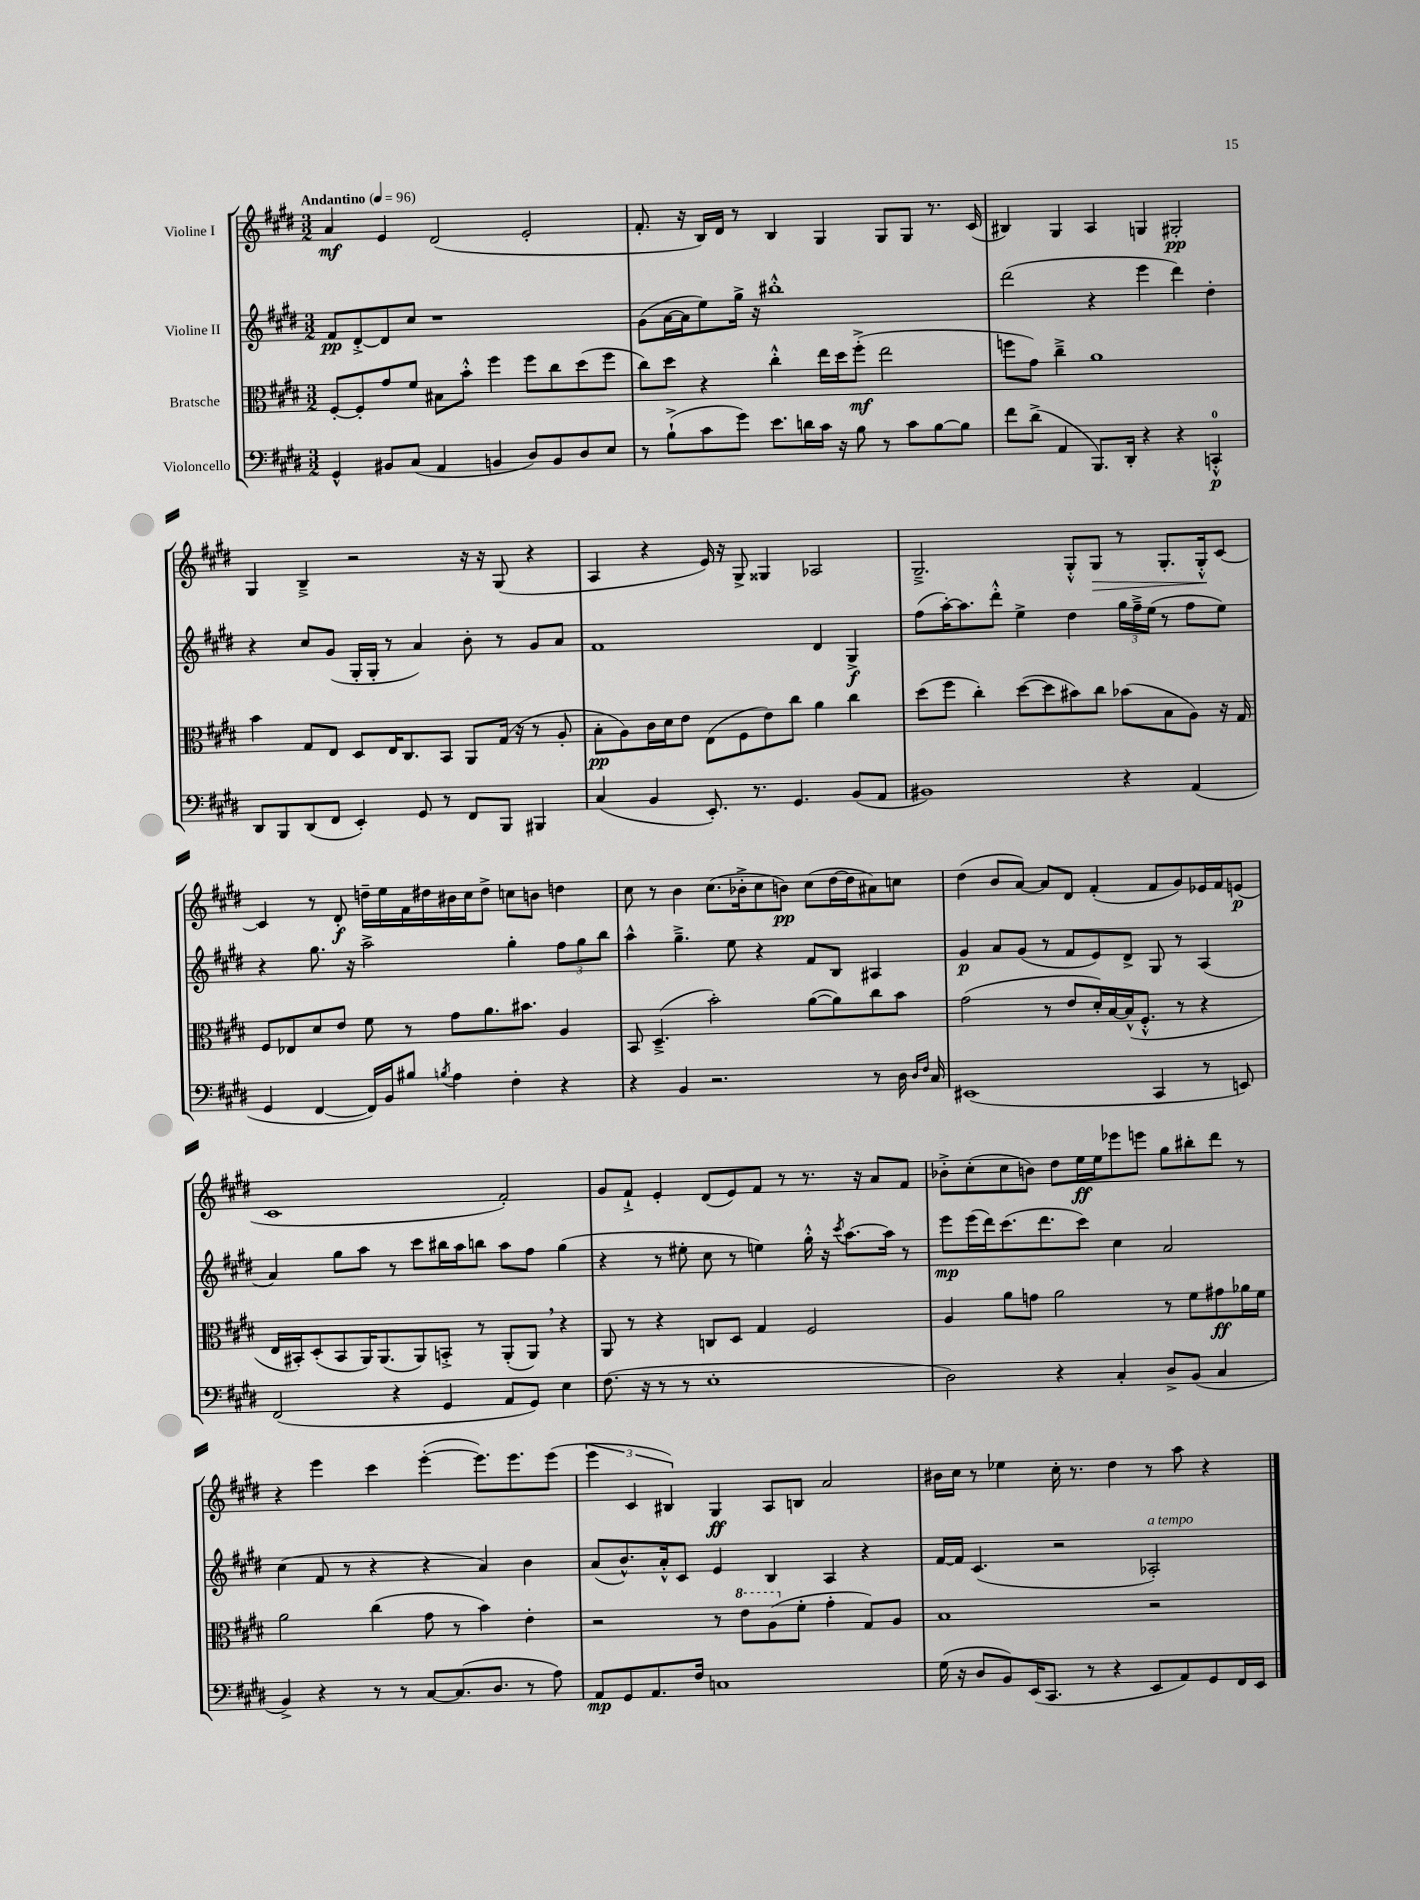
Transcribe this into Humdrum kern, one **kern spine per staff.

**kern	**dynam	**kern	**dynam	**kern	**dynam	**kern	**dynam
*part4	*part4	*part3	*part3	*part2	*part2	*part1	*part1
*staff4	*staff4	*staff3	*staff3	*staff2	*staff2	*staff1	*staff1
*I"Violoncello	*	*I"Bratsche	*	*I"Violine II	*	*I"Violine I	*
*clefF4	*	*clefC3	*	*clefG2	*	*clefG2	*
*k[f#c#g#d#]	*	*k[f#c#g#d#]	*	*k[f#c#g#d#]	*	*k[f#c#g#d#]	*
*M3/2	*	*M3/2	*	*M3/2	*	*M3/2	*
*MM96	*	*MM96	*	*MM96	*	*MM96	*
=1	=1	=1	=1	=1	=1	=1	=1
!	!	!	!	!	!	!LO:TX:a:B:t=Andantino	!
4GG#^^/	.	[8F#'/L	.	8f#/L	pp	4a/	mf
.	.	8F#'/]	.	[8d#'^/	.	.	.
8BB#X/L	.	8g#/	.	8d#/]	.	4e/	.
(8C#/J	.	8f#/J	.	8cc#/J	.	.	.
4AA/	.	8B#X\L	.	1r	.	(2d#/	.
.	.	8b'^^\J	.	.	.	.	.
4BBn/	.	4ff#\	.	.	.	.	.
8D#/L)	.	8ff#\L	.	.	.	2e'/	.
8BB/	.	8cc#\	.	.	.	.	.
8D#/	.	(8dd#\	.	.	.	.	.
8E/J	.	8ff#\J	.	.	.	.	.
=2	=2	=2	=2	=2	=2	=2	=2
8r	.	8cc#\L)	.	(8g#\L	.	8.f#'/	.
(8B`^\L	.	8dd#\J	.	[16a\L	.	.	.
.	.	.	.	16a\J]	.	16r	.
8c#\	.	4r	.	8ee\)	.	16B/LL)	.
.	.	.	.	.	.	16d#/JJ	.
8g#\J)	.	.	.	16gg#^\Jk	.	8r	.
.	.	.	.	16r	.	.	.
8.e\L	.	4cc#'^^\	.	1bb#X'^^	.	4B/	.
16dn\L	.	.	.	.	.	.	.
16c#\JJ	.	16ee\LL	.	.	.	4G#/	.
16r	.	16dd#\J	.	.	.	.	.
8B\	.	(8ff#'^\J	mf	.	.	.	.
8r	.	2ee\	.	.	.	8G#/L	.
8c#\L	.	.	.	.	.	8G#/J	.
[8B\	.	.	.	.	.	8.r	.
8B\J]	.	.	.	.	.	.	.
.	.	.	.	.	.	(16c#/	.
=3	=3	=3	=3	=3	=3	=3	=3
8f#\L	.	8ffn\L	.	(2ddd#\	.	4B#X/)	.
(8d#^\J	.	8g#\J)	.	.	.	.	.
4AA/	.	4cc#~^\	.	.	.	4G#/	.
8.BBB/L)	.	1a	.	4r	.	4A/	.
16DD#'/Jk	.	.	.	.	.	.	.
4r	.	.	.	4eee\	.	4Gn/	.
4r	.	.	.	4ddd#\)	.	2G#X'/	pp
4CCn'^^/	p	.	.	4dd#'\	.	.	.
!!LO:LB:g=z
=4	=4	=4	=4	=4	=4	=4	=4
8DD#/L	.	4b\	.	4r	.	4G#/	.
8BBB/	.	.	.	.	.	.	.
(8DD#/	.	8G#/L	.	8cc#/L	.	4B~^/	.
8FF#/J	.	8E/J	.	(8g#/J	.	.	.
4EE'/)	.	8D#/L	.	16G#'/LL	.	2r	.
.	.	.	.	16G#'/JJ	.	.	.
.	.	16E/K	.	8r	.	.	.
.	.	8.C#/	.	.	.	.	.
8GG#/	.	.	.	4a/)	.	.	.
8r	.	8BB/J	.	.	.	.	.
8FF#/L	.	8AA/L	.	8b'\	.	16r	.
.	.	.	.	.	.	16r	.
8BBB/J	.	(16G#/Jk	.	8r	.	(8G#/	.
.	.	16r	.	.	.	.	.
4BBB#X/	.	8r	.	8g#/L	.	4r	.
.	.	8A'/	.	8a/J	.	.	.
=5	=5	=5	=5	=5	=5	=5	=5
(4C#/	.	8B'\L	pp	1f#	.	4A/	.
.	.	8A\)	.	.	.	.	.
4BB/	.	16c#\L	.	.	.	4r	.
.	.	16d#\J	.	.	.	.	.
.	.	8e\J	.	.	.	.	.
8.EE'/)	.	(8E\L	.	.	.	16e/)	.
.	.	.	.	.	.	16r	.
.	.	8F#\	.	.	.	8G#^/	.
8.r	.	.	.	.	.	.	.
.	.	8e\)	.	.	.	4G##X/	.
4.GG#/	.	8cc#\J	.	.	.	.	.
.	.	4a\	.	4d#/	.	2A-X/	.
(8BB/L	.	4cc#\	.	4G#^/	f	.	.
8AA/J	.	.	.	.	.	.	.
=6	=6	=6	=6	=6	=6	=6	=6
1BB#X)	.	(8dd#\L	.	(8ff#\L	.	2.G#~^/	.
.	.	8ff#\J	.	[16aa'\K)	.	.	.
.	.	.	.	8.aa\]	.	.	.
.	.	4cc#'\)	.	.	.	.	.
.	.	.	.	8ddd#'^^\J	.	.	.
.	.	([8dd#\L	.	4ee^\	.	.	.
.	.	8dd#\]	.	.	.	.	.
.	.	8b#X\)	.	4dd#\	.	8G#'^^/L	.
!	!	!	!	!	!	!	!LO:HP:b
.	.	8cc#\J	.	.	.	8G#/J	>
4r	.	(8b-X\L	.	24gg#\LL	.	8r	.
.	.	.	.	24ff#~^\	.	.	.
.	.	.	.	(24ee\JJ	.	.	.
.	.	8B\	.	8r	.	8.G#'/L	.
(4AA/	.	8A\J)	.	8ff#\L	.	.	.
.	.	.	.	.	.	16G#'^^/k	.
.	.	16r	.	8ee\J)	.	[8c#/J	]
.	.	16G#/	.	.	.	.	.
!!LO:LB:g=z
=7	=7	=7	=7	=7	=7	=7	=7
4GG#/	.	8F#/L	.	4r	.	4c#/]	.
.	.	8E-X/	.	.	.	.	.
[4FF#/	.	8d#/	.	8.gg#\	.	8r	.
.	.	8e/J	.	.	.	8d#'/	f
.	.	.	.	16r	.	.	.
16FF#/LL])	.	8f#\	.	2aa^\	.	16ddn~\LL	.
16BB/J	.	.	.	.	.	16ee\	.
8B#X/J	.	8r	.	.	.	16f#\	.
.	.	.	.	.	.	16dd#X\	.
8qBn/	.	.	.	.	.	.	.
4A\	.	8g#\L	.	.	.	16b#X\	.
.	.	.	.	.	.	16cc#\J	.
.	.	8.a\	.	.	.	8dd#^\J	.
4F#'\	.	.	.	4gg#'\	.	8ccn\L	.
.	.	8.b#X\J	.	.	.	.	.
.	.	.	.	.	.	8bn\J	.
4r	.	4A/	.	12ff#\L	.	4ddn\	.
.	.	.	.	12gg#\	.	.	.
.	.	.	.	12bb\J	.	.	.
=8	=8	=8	=8	=8	=8	=8	=8
4r	.	8BB/	.	4aa^^\	.	8cc#\	.
.	.	(4.D#~^/	.	.	.	8r	.
4BB/	.	.	.	4.gg#~^\	.	4b\	.
2.r	.	2b'\)	.	.	.	(8.cc#\L	.
.	.	.	.	8ee\	.	.	.
.	.	.	.	.	.	16b-X'^\k	.
.	.	.	.	4r	.	8cc#\	.
.	.	.	.	.	.	8bn\J)	pp
.	.	([8a\L	.	8f#/L	.	(8cc#\L	.
.	.	8a\])	.	8B/J	.	[16dd#\L	.
.	.	.	.	.	.	16dd#\J]	.
8r	.	8cc#\	.	4A#X/	.	8a#X\)	.
16D#\	.	8b\J	.	.	.	8ccn\J	.
16qqD#/LL	.	.	.	.	.	.	.
16qqF#/JJ	.	.	.	.	.	.	.
16C#/	.	.	.	.	.	.	.
=9	=9	=9	=9	=9	=9	=9	=9
(1EE#X	.	(2g#\	.	4g#/	p	(4dd#\	.
.	.	.	.	8a/L	.	8b/L	.
.	.	.	.	(8g#/J	.	[8a/J)	.
.	.	8r	.	8r	.	8a/L]	.
.	.	8e/L	.	8f#/L	.	8d#/J	.
.	.	16d#'/L)	.	8e/)	.	(4f#'/	.
.	.	[16B/	.	.	.	.	.
.	.	(16B^^/J]	.	8d#^/J	.	.	.
.	.	8.F#'^^/J	.	.	.	.	.
4CC#/	.	.	.	8G#/	.	8f#/L	.
.	.	8r	.	8r	.	8g#/)	.
8r	.	4r	.	(4A/	.	16e-X/L	.
.	.	.	.	.	.	16f#/J	.
8EEn/)	.	.	.	.	.	(8en/J	p
!!LO:LB:g=z
=10	=10	=10	=10	=10	=10	=10	=10
(2FF#/	.	16E/LL	.	4a/)	.	1c#	.
.	.	16BB#X'/J)	.	.	.	.	.
.	.	(8D#'/	.	.	.	.	.
.	.	8BB#/	.	8gg#\L	.	.	.
.	.	16AA/K)	.	8aa\J	.	.	.
.	.	(8.AA/	.	.	.	.	.
4r	.	.	.	8r	.	.	.
.	.	8AA/)	.	8ccc#\L	.	.	.
4GG#/	.	8BBn'^/J	.	16bb#X\L	.	.	.
.	.	.	.	16aa\J	.	.	.
.	.	8r	.	8bbn\J	.	.	.
8AA/L	.	(8AA'/L	.	8aa\L	.	2f#'/)	.
8GG#/J)	.	8AA,/J)	.	8ff#\J	.	.	.
4E\	.	4r	.	(4gg#\	.	.	.
=11	=11	=11	=11	=11	=11	=11	=11
(8.F#\	.	8AA/	.	4r	.	8g#/L	.
.	.	8r	.	.	.	8f#`^/J	.
16r	.	.	.	.	.	.	.
8r	.	4r	.	8r	.	4e'/	.
8r	.	.	.	8ee#X'\	.	.	.
1E'	.	8Cn/L	.	8cc#\	.	(8d#/L	.
.	.	8D#/J	.	8r	.	8e/)	.
.	.	4G#/	.	4een\)	.	8f#/J	.
.	.	.	.	.	.	8r	.
.	.	2F#/	.	16gg#'^^\	.	8.r	.
.	.	.	.	16r	.	.	.
.	.	.	.	8qccc#/	.	.	.
.	.	.	.	[8.aa\L	.	.	.
.	.	.	.	.	.	16r	.
.	.	.	.	.	.	8a/L	.
.	.	.	.	16aa\Jk]	.	.	.
.	.	.	.	8r	.	8f#/J	.
=12	=12	=12	=12	=12	=12	=12	=12
2D#\)	.	4A/	.	8eee\L	mp	8b-X'^\L	.
.	.	.	.	(16eee\L	.	(8cc#'\	.
.	.	.	.	16ddd#\J)	.	.	.
.	.	8a\L	.	(8.ccc#\	.	8cc#\	.
.	.	8gn\J	.	.	.	8bn\J)	.
.	.	.	.	8.ddd#\	.	.	.
4r	.	2a\	.	.	.	8dd#\L	.
.	.	.	.	8ccc#\J)	.	16ee\L	ff
.	.	.	.	.	.	16ee\J	.
4C#'/	.	.	.	4cc#\	.	8eee-X\	.
.	.	.	.	.	.	8eeen\J	.
8D#^/L	.	8r	.	2a/	.	8gg#\L	.
(8BB/J	.	8f#\L	.	.	.	8bb#X'\	.
4C#/	.	8g#X\	ff	.	.	8ddd#\J	.
.	.	16a-X\L	.	.	.	8r	.
.	.	16f#\JJ	.	.	.	.	.
!!LO:LB:g=z
=13	=13	=13	=13	=13	=13	=13	=13
4BB^/)	.	2a\	.	(4cc#\	.	4r	.
4r	.	.	.	8f#/	.	4eee\	.
.	.	.	.	8r	.	.	.
8r	.	(4cc#\	.	4r	.	4ccc#\	.
8r	.	.	.	.	.	.	.
[8C#/L	.	8g#\	.	4r	.	([4eee'\	.
(8.C#/]	.	8r	.	.	.	.	.
.	.	4b\)	.	4a/)	.	8.eee\L])	.
8.D#/J	.	.	.	.	.	.	.
.	.	.	.	.	.	8.eee\	.
8r	.	4e'\	.	4b\	.	.	.
8A\)	.	.	.	.	.	(8eee\J	.
=14	=14	=14	=14	=14	=14	=14	=14
8AA/L	mp	2r	.	(8a/L	.	6eee\	.
8GG#/	.	.	.	8.b^^/)	.	.	.
.	.	.	.	.	.	6c#/	.
8.AA/	.	.	.	.	.	.	.
.	.	.	.	16a'^^/k	.	.	.
.	.	.	.	.	.	6B#X/)	.
.	.	.	.	8c#/J	.	.	.
16F#/Jk	.	.	.	.	.	.	.
1Cn	.	8r	.	4e/	.	4G#/	ff
*	*	*8va	*	*	*	*	*
.	.	8ee\L	.	.	.	.	.
.	.	(8a\	.	4B/	.	8A/L	.
*	*	*X8va	*	*	*	*	*
.	.	8f#'\J	.	.	.	8Bn/J	.
.	.	4g#'\	.	4A/	.	2a/	.
.	.	8G#/L)	.	4r	.	.	.
.	.	8A/J	.	.	.	.	.
=15	=15	=15	=15	=15	=15	=15	=15
(16G#\	.	1B	.	[16f#/LL	.	16b#X\LL	.
16r	.	.	.	16f#/JJ]	.	16cc#\JJ	.
8D#/L	.	.	.	(4.c#/	.	8r	.
8BB/)	.	.	.	.	.	4ee-X\	.
(16EE/K	.	.	.	.	.	.	.
8.CC#/J	.	.	.	.	.	.	.
.	.	.	.	2r	.	16cc#'\	.
.	.	.	.	.	.	8.r	.
8r	.	.	.	.	.	.	.
4r	.	.	.	.	.	4dd#\	.
!	!	!	!	!LO:TX:a:i:t=a tempo	!	!	!
8EE/L	.	2r	.	2A-X'/)	.	8r	.
8AA/)	.	.	.	.	.	8aa\	.
8GG#/	.	.	.	.	.	4r	.
16FF#/L	.	.	.	.	.	.	.
16EE/JJ	.	.	.	.	.	.	.
==	==	==	==	==	==	==	==
*-	*-	*-	*-	*-	*-	*-	*-
